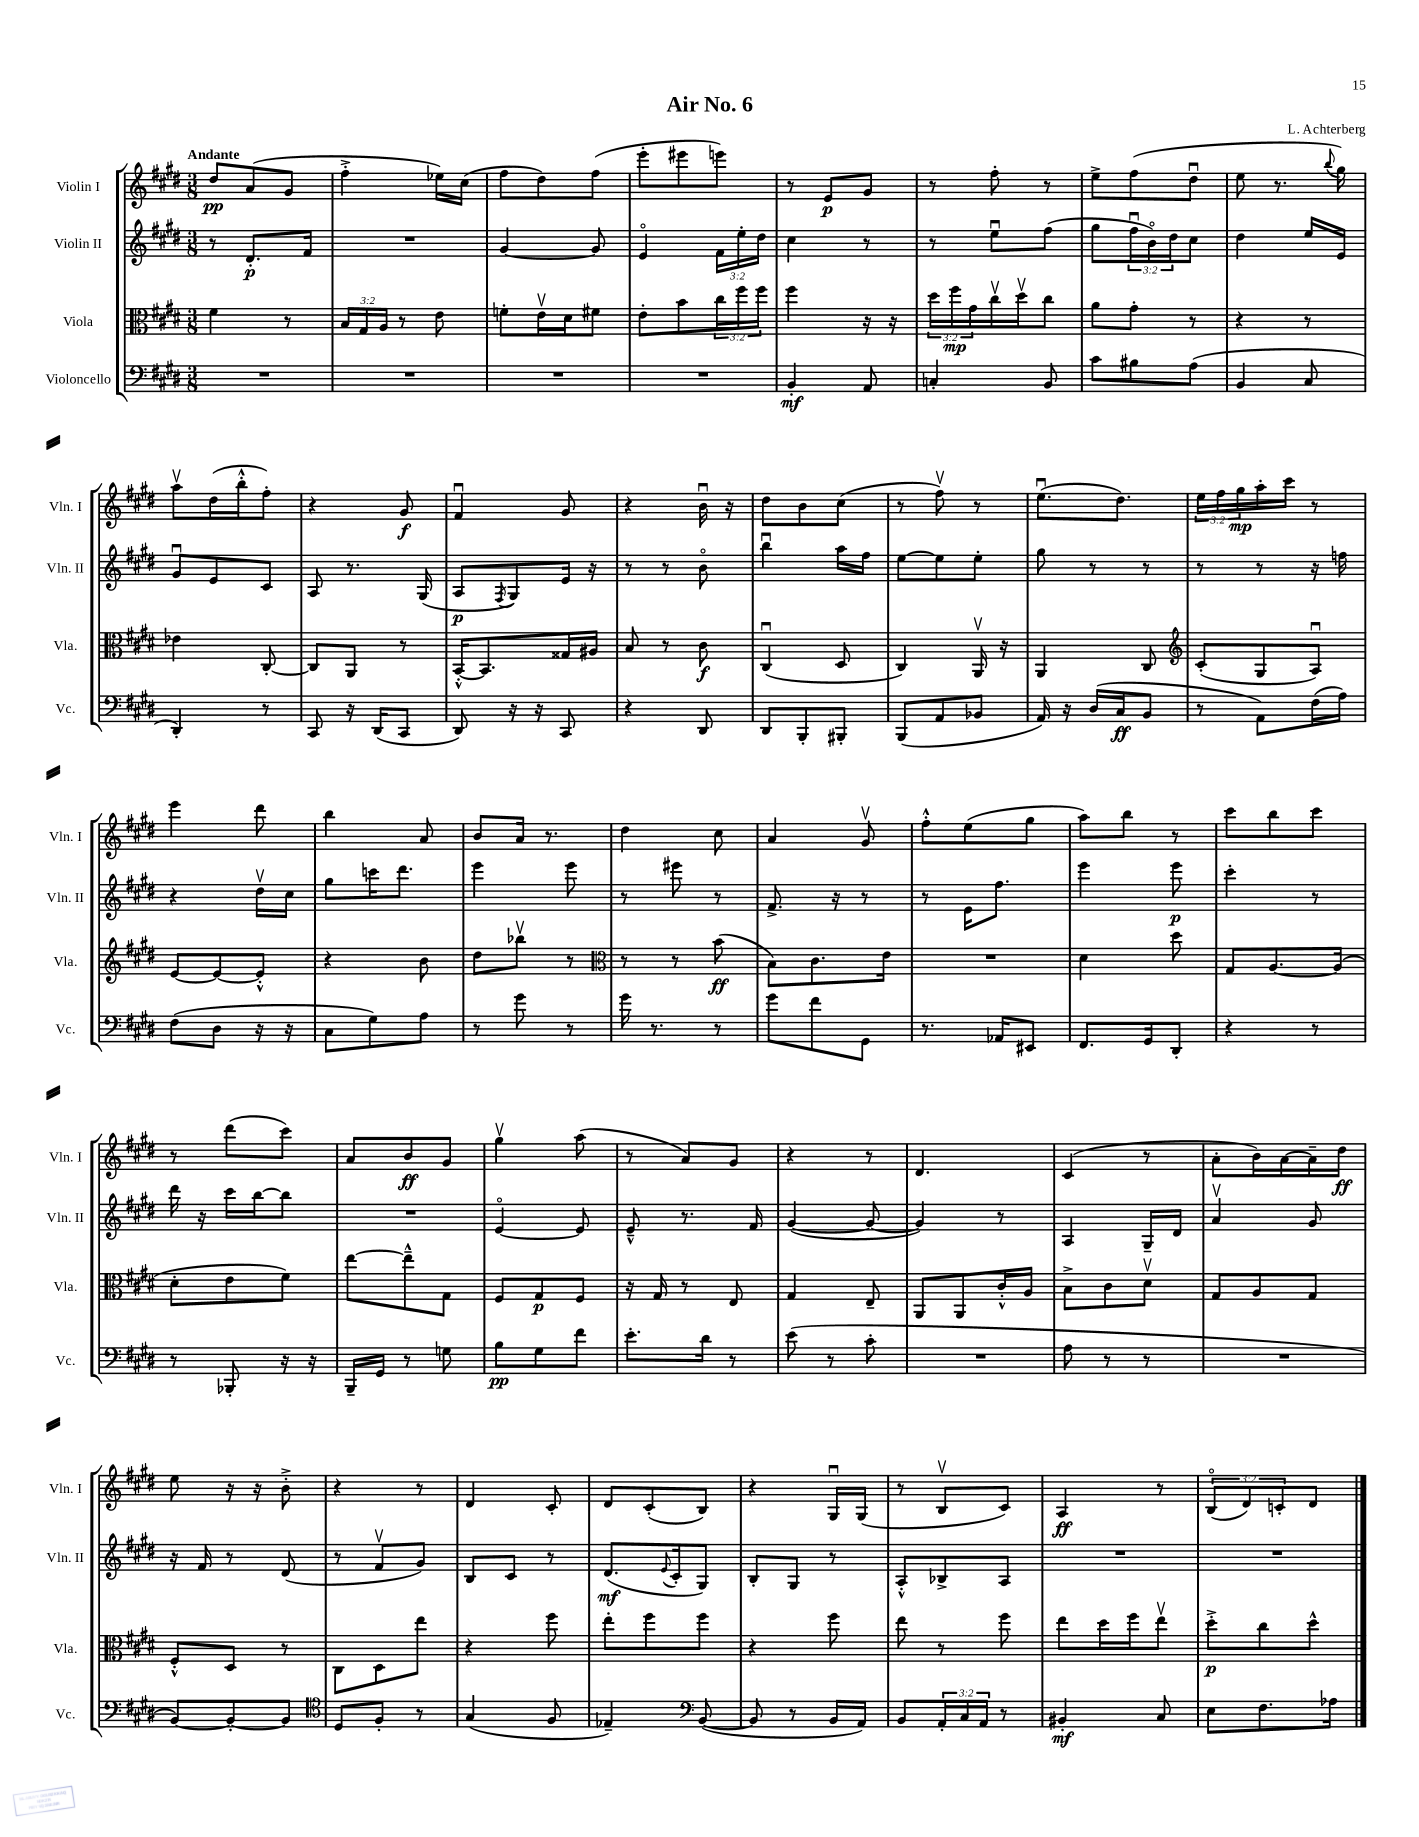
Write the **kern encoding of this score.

**kern	**kern	**kern	**kern
*staff4	*staff3	*staff2	*staff1
*clefF4	*clefC3	*clefG2	*clefG2
*k[f#c#g#d#]	*k[f#c#g#d#]	*k[f#c#g#d#]	*k[f#c#g#d#]
*M3/8	*M3/8	*M3/8	*M3/8
4.r	4f#	8r	8dd#
.	.	8.d#'	(8a
.	8r	.	8g#
.	.	16f#	.
=	=	=	=
4.r	24B	4.r	4ff#'^
.	24G#	.	.
.	24A	.	.
.	8r	.	.
.	8e	.	16ee-)
.	.	.	(16cc#
=	=	=	=
4.r	8f'	[4g#	8ff#
.	16ev	.	8dd#)
.	16d#	.	.
.	8f#	8g#]	(8ff#
=	=	=	=
4.r	8e'	4eo	8eee'
.	8b	.	8eee#
.	24cc#	24f#	8eee)
.	24ff#	24ee'	.
.	24ff#	24dd#	.
=	=	=	=
4BB'	4ff#	4cc#	8r
.	.	.	8e
8AA	16r	8r	8g#
.	16r	.	.
=	=	=	=
4C'	24dd#	8r	8r
.	24ff#	.	.
.	24g#	.	.
.	16cc#v	8eeu	8ff#'
.	16dd#v	.	.
8BB	8cc#	(8ff#	8r
=	=	=	=
8c#	8a	8gg#	8ee^
8B#	8g#'	24ff#u	(8ff#
.	.	24bo)	.
.	.	24dd#	.
(8A	8r	8cc#	8dd#u
=	=	=	=
4BB	4r	4dd#	8ee
.	.	.	8.r
8C#	8r	16ee	.
.	.	.	8qqbb
.	.	16e	16gg#)
=	=	=	=
4DD#')	4e-	8g#u	8aav
.	.	8e	(16dd#
.	.	.	16bb'^^
8r	[8C#'	8c#	8ff#')
=	=	=	=
8CC#	8C#]	8A	4r
16r	8AA	8.r	.
(16DD#	.	.	.
8CC#	8r	.	8g#
.	.	(16G#	.
=	=	=	=
8DD#)	[16BB'^^	8A	4f#u
.	8.BB]	.	.
.	.	8qF#	.
16r	.	8G#)	.
16r	.	.	.
8CC#	16G##	16e	8g#
.	16A#	16r	.
=	=	=	=
4r	8B	8r	4r
.	8r	8r	.
8DD#	8c#	8bo	16bu
.	.	.	16r
=	=	=	=
8DD#	(4C#u	4bbu	8dd#
8BBB'	.	.	8b
8BBB#'	8D#	16aa	(8cc#
.	.	16ff#	.
=	=	=	=
(8BBB	4C#)	[8ee	8r
8AA	.	8ee]	8ff#v)
8BB-	16AAv	8ee'	8r
.	16r	.	.
=	=	=	=
16AA)	4AA	8gg#	(8.eeu
16r	.	.	.
(16D#	.	8r	.
16C#	.	.	8.dd#)
8BB	8C#	8r	.
=	=	=	=
*	*clefG2	*	*
8r	(8c#'	8r	24ee
.	.	.	24ff#
.	.	.	24gg#
8AA)	8G#	8r	16aa'
.	.	.	16ccc#
(16F#	8Au)	16r	8r
16A)	.	16ff	.
=	=	=	=
(8F#	[8e	4r	4eee
8D#	8e_	.	.
16r	8e'^^]	16dd#v	8ddd#
16r	.	16cc#	.
=	=	=	=
8C#	4r	8gg#	4bb
8G#)	.	16ccc	.
.	.	8.ddd#	.
8A	8b	.	8a
=	=	=	=
8r	8dd#	4eee	8b
8g#	8bb-v	.	16a
.	.	.	8.r
8r	8r	8eee	.
=	=	=	=
*	*clefC3	*	*
16g#	8r	8r	4dd#
8.r	.	.	.
.	8r	8eee#	.
8r	(8b	8r	8cc#
=	=	=	=
8g#	8B)	8.f#^	4a
8f#	8.c#	.	.
.	.	16r	.
8GG#	.	8r	8g#v
.	16e	.	.
=	=	=	=
8.r	4.r	8r	8ff#'^^
.	.	16e	(8ee
16AA-	.	8.ff#	.
8EE#	.	.	8gg#
=	=	=	=
8.FF#	4d#	4eee	8aa)
.	.	.	8bb
16GG#	.	.	.
8DD#'	8dd#	8eee	8r
=	=	=	=
4r	8G#	4ccc#'	8ccc#
.	[8.A	.	8bb
8r	.	8r	8ccc#
.	(16A]	.	.
=	=	=	=
8r	8d#'	16ddd#	8r
.	.	16r	.
8BBB-'	8e	16ccc#	(8ddd#
.	.	[16bb	.
16r	8f#)	8bb]	8ccc#)
16r	.	.	.
=	=	=	=
16BBB~	[8ee	4.r	8a
16GG#	.	.	.
8r	8ee~^^]	.	8b
8G	8G#	.	8g#
=	=	=	=
8B	8F#	[4eo	4gg#v
8G#	8G#	.	.
8f#	8F#	8e]	(8aa
=	=	=	=
8.e'	16r	8e~^^	8r
.	16G#	.	.
.	8r	8.r	8a)
16d#	.	.	.
8r	8E	.	8g#
.	.	16f#	.
=	=	=	=
(8e	4G#	([4g#	4r
8r	.	.	.
8c#'	8E~	8g#_	8r
=	=	=	=
4.r	8AA	4g#])	4.d#
.	8AA	.	.
.	16c#'^^	8r	.
.	16A	.	.
=	=	=	=
8A	8B^	4A	(4c#
8r	8c#	.	.
8r	8d#v	16G#~	8r
.	.	16d#	.
=	=	=	=
4.r	8G#	4av	8a'
.	8A	.	16b)
.	.	.	[16a
.	8G#	8g#	16a~]
.	.	.	16dd#
=	=	=	=
[8BB)	8F#'^^	16r	8ee
.	.	16f#	.
8BB'_	8D#	8r	16r
.	.	.	16r
8BB]	8r	(8d#	8b'^
=	=	=	=
*clefC4	*	*	*
8D#	8C#	8r	4r
8F#'	8D#	8f#v	.
8r	8ee	8g#)	8r
=	=	=	=
(4G#	4r	8B	4d#
.	.	8c#	.
8F#	8ff#	8r	8c#'
=	=	=	=
4E-~)	8ee'	(8.d#	8d#
.	8ff#	.	(8c#'
.	.	8qqe	.
.	.	16c#'	.
*clefF4	*	*	*
([8BB	8ff#	8G#)	8B)
=	=	=	=
8BB]	4r	8B'	4r
8r	.	8G#	.
16BB	8ff#	8r	16G#u
16AA)	.	.	(16G#
=	=	=	=
8BB	8ee	8A'^^	8r
24AA'	8r	8B-^	8Bv
24C#	.	.	.
24AA	.	.	.
8r	8ff#	8A	8c#)
=	=	=	=
4BB#'	8ee	4.r	4A
.	16dd#	.	.
.	16ff#	.	.
8C#	8eev	.	8r
=	=	=	=
8E	8dd#'^	4.r	(12Bo
.	.	.	12d#)
8.F#	8cc#	.	.
.	.	.	12c'
.	8dd#^^	.	8d#
16A-	.	.	.
==	==	==	==
*-	*-	*-	*-
